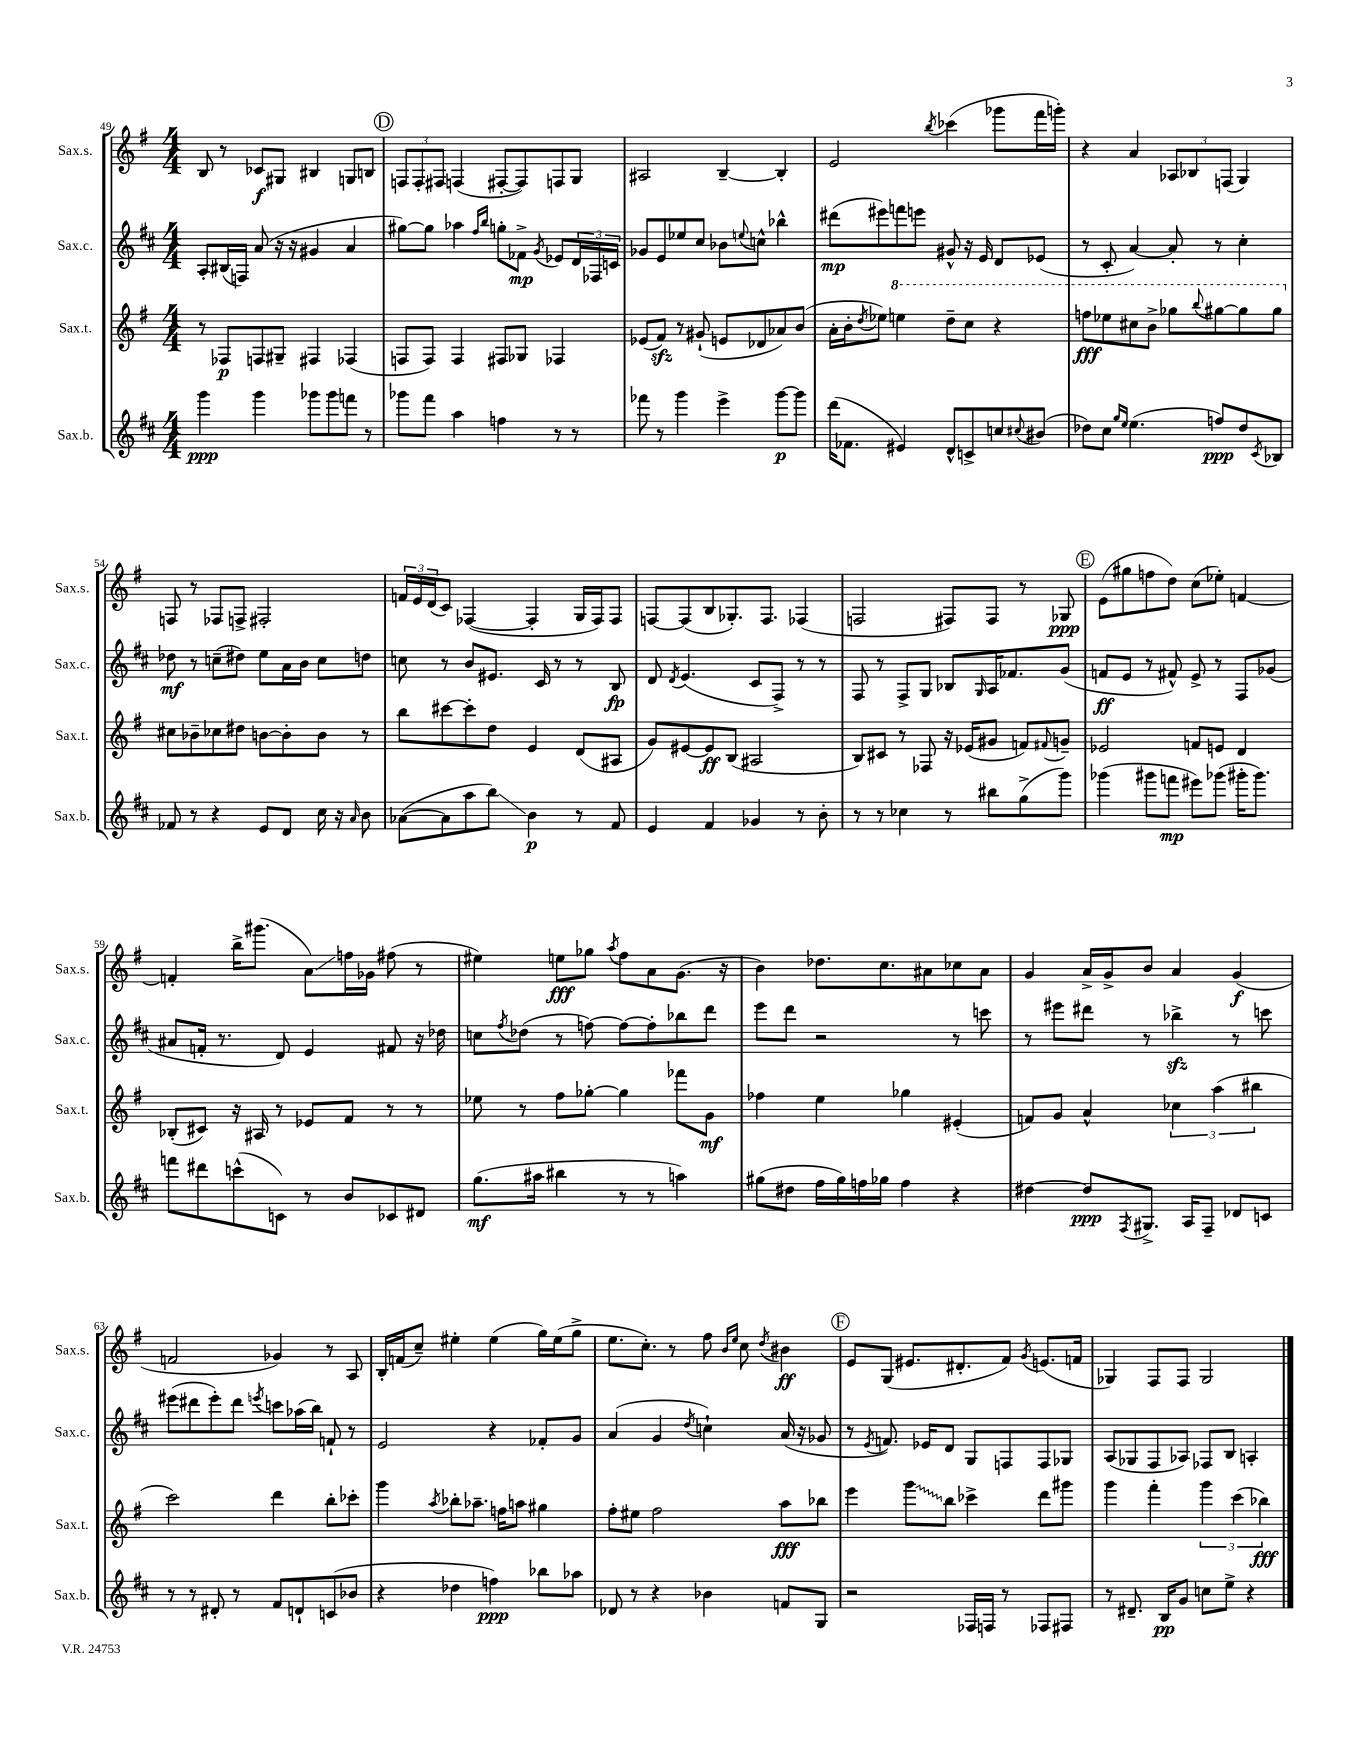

**kern	**kern	**kern	**kern
*staff4	*staff3	*staff2	*staff1
*clefG2	*clefG2	*clefG2	*clefG2
*k[f#c#]	*k[f#]	*k[f#c#]	*k[f#]
*M4/4	*M4/4	*M4/4	*M4/4
4ggg	8r	8A'	8B
.	8F-	(16B#	8r
.	.	16F)	.
4ggg	8F	(8a	8c-
.	8G#~	16r	8G#
.	.	16r	.
8ggg-	4F#	4g#	4B#
8ggg-	.	.	.
8fff	(4F-	4a	8G
8r	.	.	8B
=	=	=	=
8ggg-	8F	[8gg#)	12F
.	.	.	12F'
8fff#	8F)	8gg#]	.
.	.	.	12F#
4aa	4F	4aa-	(4F
.	.	16qqff#	.
.	.	16qqbb	.
4ff	8F#	8gg'	[8F#'
.	8G-	8f-^	8F#])
.	.	8qg	.
8r	4F-	8e-	8F
8r	.	24d	8G
.	.	24F-	.
.	.	24c	.
=	=	=	=
8fff-	(8e-	8g-	2A#
8r	8f#)	8e	.
4ggg	8r	8ee-	.
.	(8g#`	8cc#	.
4eee^	8e	8b-	[4B~
.	.	8qqee	.
.	8d-	8cc^^	.
[8ggg	8a-)	4bb-^^	4B']
8ggg]	(8b	.	.
=	=	=	=
(16ddd	16a'	(8ddd#	2e
8.f-	16b'	.	.
.	8qdd	.	.
.	8ee-)	8eee#)	.
4e#)	4eee	8fff	.
.	.	8eee	.
.	.	.	8qbb
8d^^	8ddd~	8g#^^	(4ccc-
8c^	8ccc	16r	.
.	.	16e	.
8cc	4r	8d	8ggg-
8qqcc#	.	.	.
(8b#	.	(8e-	16fff#
.	.	.	16ggg')
=	=	=	=
8dd-)	8fff	8r	4r
8cc#	8eee-	8c#'	.
16qqgg	.	.	.
16qqee	.	.	.
(4.ee	8ccc#	[4a)	4a
.	8bb^	.	.
.	8ggg-	8a']	12A-
.	.	.	12B-
.	8qqbbb	.	.
8ff)	[8ggg#	8r	.
.	.	.	(12F
8dd-	8ggg#]	4cc#'	4G)
8qc#	.	.	.
8B-	8ggg#	.	.
=	=	=	=
8f-	8cc#	8dd-	8F
8r	8b-~	8r	8r
4r	8cc-	(8cc~	8F-
.	8dd#	8dd#)	8F^
8e	[8b	8ee	2F#'
8d	8b']	16a	.
.	.	16b	.
16cc#	8b	8cc	.
16r	.	.	.
16qqa	.	.	.
8b	8r	8dd	.
=	=	=	=
([8a-	8bb	8cc	24f
.	.	.	24e
.	.	.	(24d
8a-]	[8ccc#	8r	8c)
8aa	8ccc#']	8b	([4F-
8bb)	8dd	8.e#	.
4b	4e	.	4F-']
.	.	16c#	.
.	.	8r	.
8r	(8d	8r	16G
.	.	.	16F-)
8f#	8A#	8B	8F-
=	=	=	=
4e	8g)	8d	[8F
.	.	8qd	.
.	[8e#	(4.e	(8F]
4f#	8e#]	.	8B
.	(8B	.	8.G-')
4g-	2A#	8c#	.
.	.	.	8.F
.	.	8F#^)	.
8r	.	8r	(4F-
8b'	.	8r	.
=	=	=	=
8r	8B)	8F#	2F
8r	8c#	8r	.
4cc-	8r	8F#^	.
.	8F-	8G	.
8r	16r	8B-	8F#)
.	(16e-	.	.
.	.	16qqG	.
8bb#	8g#	16A	8F#
.	.	8.f-	.
(8gg^	8f)	.	8r
.	8qqf#	.	.
8ggg)	8g~	(8g	8G-
=	=	=	=
(4ggg-	2e-	8f	(8e
.	.	8e	8gg#
8ggg#	.	8r	8ff
8fff	.	8f#^^)	8dd)
8eee#)	8f	8e^	(8cc
(8ggg-	8e	8r	8ee-')
16ggg#'	4d	8F#	[4f
8.ggg#)	.	.	.
.	.	(8g-	.
=	=	=	=
8fff	(8B-'	8a#	4f']
8ddd#	8c#)	16f'	.
.	.	8.r	.
(8ccc^^	16r	.	16bb^
.	16A#	.	(8.ggg#
8c)	8r	8d)	.
8r	8e-	4e	8a)
8b	8f#	.	16ff
.	.	.	16g-
8c-	8r	8f#	(8ff#
8d#	8r	16r	8r
.	.	16dd-	.
=	=	=	=
(8.gg	8ee-	8cc	4ee#)
.	.	8qff#	.
.	8r	(8dd-	.
16aa#	.	.	.
4bb#	8ff#	8r	8ee
.	[8gg-'	[8ff)	8gg-
.	.	.	8qaa
8r	4gg-]	8ff_	8ff#
8r	.	8ff']	8a
4aa)	8fff-	8bb-	(8.g
.	8g	8ddd	.
.	.	.	16r
=	=	=	=
(8gg#	4ff-	8eee	4b)
8dd#	.	8ddd	.
16ff#	4ee	2r	8.dd-
16gg#)	.	.	.
16ff	.	.	.
16gg-	.	.	8.cc
4ff	4gg-	.	.
.	.	.	8a#
4r	(4e#'	8r	8cc-
.	.	8ccc	8a#
=	=	=	=
[4dd#	8f)	8r	4g
.	8g	8eee#	.
8dd#]	4a^^	8ddd#	16a^
.	.	.	16g^
8qF#	.	.	.
8.G#^	.	8r	8b
.	6cc-	4bb-^	4a
16A	.	.	.
8F#~	.	.	.
.	(6aa	.	.
8d-	.	8r	(4g
.	6bb#	.	.
8c	.	8ccc	.
=	=	=	=
8r	2ccc)	(8eee#	2f
8r	.	8ddd#	.
8d#'	.	8eee#')	.
8r	.	8ddd#	.
.	.	8qeee	.
8f#	4ddd	8ccc	4g-)
8d`	.	(16aa-	.
.	.	16bb)	.
(8c	8bb'	8f`	8r
8b-	8ccc-'	8r	8A
=	=	=	=
4r	4ggg	2e	16B'
.	.	.	(16f
.	.	.	8cc~)
.	8qaa	.	.
4dd-	8bb-'	.	4ee#'
.	8.aa-~	.	.
4ff)	.	4r	(4ee#
.	16ff	.	.
.	8aa	.	.
8bb-	4gg#	8f-'	16gg)
.	.	.	(16ee#
8aa-	.	8g	8gg^
=	=	=	=
8d-	8ff#'	(4a	8.ee
8r	8ee#	.	.
.	.	.	8.cc')
4r	2ff#	4g	.
.	.	.	8r
.	.	8qdd	.
4b-	.	4cc`)	8ff#
.	.	.	16qqb
.	.	.	16qqee
.	.	.	8cc
.	.	.	8qdd
8f	8aa	(16a	4b#
.	.	16r	.
8G	8bb-	8g-	.
=	=	=	=
2r	4eee	8r	8e
.	.	8qe	.
.	.	8.f)	(8G
.	8ggg	.	8.e#
.	.	16e-	.
.	8bb	8d	.
.	.	.	8.d#'
16F-	4ccc-^	8G	.
16F	.	.	.
8r	.	8F	8f#)
.	.	.	8qg
8F-	8ddd	8F	(8.e
8F#	8ggg#	8G-	.
.	.	.	16f
=	=	=	=
8r	4ggg	(8A	4G-)
8.d#~	.	8G-	.
.	4fff#'	8F#	8F#
16B	.	.	.
8g	.	8A-)	8F#
8cc	6ggg	8F-	2G-
8ee^	.	8B	.
.	(6ccc	.	.
4r	.	4A'	.
.	6bb-)	.	.
==	==	==	==
*-	*-	*-	*-
